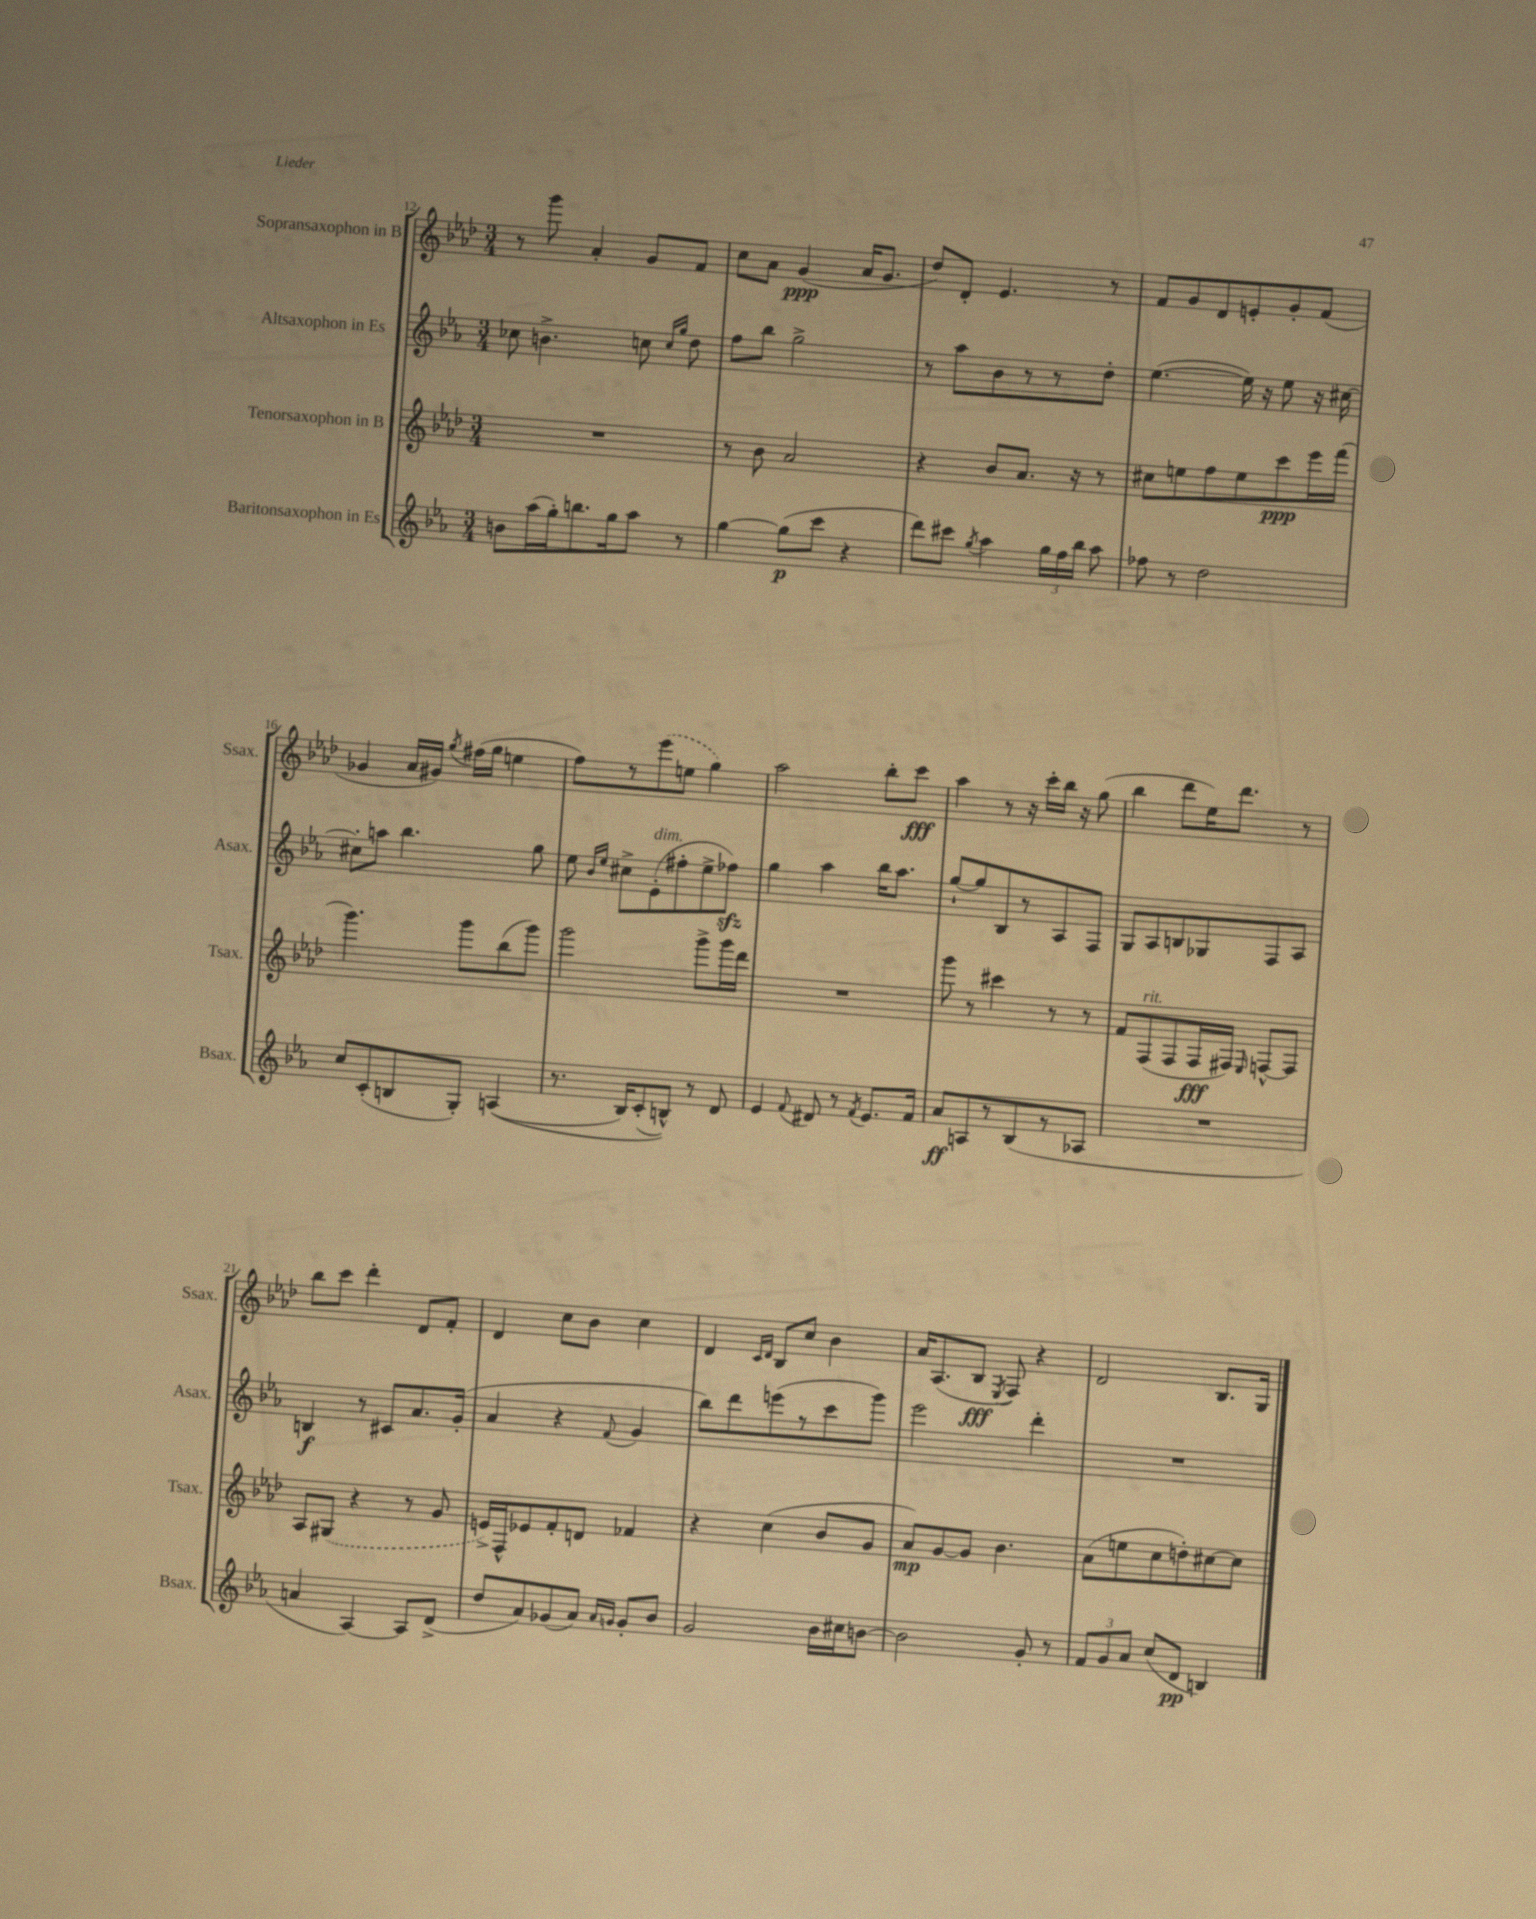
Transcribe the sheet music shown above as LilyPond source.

<<
\new StaffGroup <<
\new Staff = "s0" \with { instrumentName = "Sopransaxophon in B" shortInstrumentName = "Ssax." } {
    \clef treble \key aes \major \numericTimeSignature \time 3/4
    \autoBeamOff r8 g'''8 aes'4-. g'8[ f'8] |
    c''8[ aes'8] g'4\ppp( aes'16[ g'8.] |
    des''8[) des'8]-. ees'4. r8 |
    f'8[ g'8 des'8 e'8-. g'8-. f'8]( |
    ges'4 aes'16[ gis'16]) \acciaccatura { g''8 } fis''16[( g''16] e''4 |
    f''8[) r8 \once \slurDashed ees'''8( e''8] g''4) |
    aes''2 bes''8[-. c'''8]\fff |
    aes''4 r8 r16 c'''16[-. bes''16] r16 g''8( |
    bes''4 des'''8[ ees''16) des'''8.] r8 |
    bes''8[ c'''8] des'''4-. des'8[ f'8]-. |
    des'4 c''8[ bes'8] c''4 |
    des'4 \grace { c'16[ des'16] } bes8[ c''8] bes'4 |
    aes'16[ aes8.( bes8]\fff \acciaccatura { ees8 } f8) r4 |
    des'2 bes8.[ g16] \bar "|." |
}
\new Staff = "s1" \with { instrumentName = "Altsaxophon in Es" shortInstrumentName = "Asax." } {
    \clef treble \key ees \major \numericTimeSignature \time 3/4
    \autoBeamOff ces''8 b'4.-> c''8 \grace { c''16[ g''16] } d''8 |
    f''8[ bes''8] g''2-> |
    r8 aes''8[ bes'8 r8 r8 d''8]-. |
    ees''4.~( ees''16) r16 ees''8 r16 cis''16~ |
    cis''8[-. a''8] bes''4. g''8 |
    ees''8 \grace { bes'16[ ees''16] } cis''8[-> ees'8-.^\markup { \italic "dim." }( fis''8-. ees''8-> fes''8]\sfz) |
    g''4 aes''4 bes''16[ aes''8.] |
    g''8[~-! g''8 bes8 r8 aes8 f8] |
    g8[ aes8 b8 ges8 f8 aes8] |
    b4\f r8 cis'8[ aes'8. g'16]-.( |
    aes'4 r4 \appoggiatura { f'8 } g'4 |
    bes''8[) d'''8 e'''8( r8 c'''8 g'''8]) |
    ees'''2 d'''4-. |
    R2. \bar "|." |
}
\new Staff = "s2" \with { instrumentName = "Tenorsaxophon in B" shortInstrumentName = "Tsax." } {
    \clef treble \key aes \major \numericTimeSignature \time 3/4
    \autoBeamOff R2. |
    r8 bes'8 aes'2 |
    r4 bes'8[ aes'8.] r16 r8 |
    cis''8[ e''8 f''8 e''8 c'''8\ppp ees'''16 f'''16]( |
    g'''4.) g'''8[ bes''8( g'''8]) |
    g'''2 g'''8[-> g'''16 des'''16] |
    R2. |
    g'''8 r8 cis'''4 r8 r8 |
    f'8[ f8^\markup { \italic "rit." }( f8 f16\fff fis16]) \grace { ees16 } f8[~-^ f8] |
    aes8[ \once \slurDashed gis8]( r4 r8 g'8 |
    e'16[->) f16-^ ees'8 f'8-. d'8] fes'4 |
    r4 c''4( bes'8[ g'8] |
    aes'8[\mp) g'8~ g'8] bes'4. |
    aes'8[( e''8 c''8 d''8-.) cis''8~ cis''8] \bar "|." |
}
\new Staff = "s3" \with { instrumentName = "Baritonsaxophon in Es" shortInstrumentName = "Bsax." } {
    \clef treble \key ees \major \numericTimeSignature \time 3/4
    \autoBeamOff b'8[ aes''16( g''16-.) b''8. g''16 aes''8] r8 |
    g''4~ g''8[\p( c'''8] r4 |
    d'''8[) cis'''8] \acciaccatura { g''8 } aes''4 \tuplet 3/2 { g''16[ f''16 bes''16] } aes''8 |
    fes''8 r8 d''2 |
    c''8[ c'8-.( b8 g8]-.) a4(\( |
    r8. bes16[) c'8-.( b8]-^)\) r8 d'8 |
    ees'4 \appoggiatura { f'8 } dis'8 r8 \acciaccatura { f'8 } ees'8.[ f'16] |
    aes'8[\ff a8 r8 bes8( r8 aes8] |
    R2. |
    a'4 aes4~) aes8[ d'8]->( |
    d''8[ aes'8) ges'8( aes'8]) \grace { aes'16[ g'16] } g'8[-. bes'8] |
    g'2 bes'16[ cis''16 b'8]~ |
    b'2 g'8-. r8 |
    \tuplet 3/2 { f'8[ g'8 aes'8] } c''8[( d'8]\pp b4) \bar "|." |
}
>>
>>
\layout { \context { \Score currentBarNumber = #12 } }
